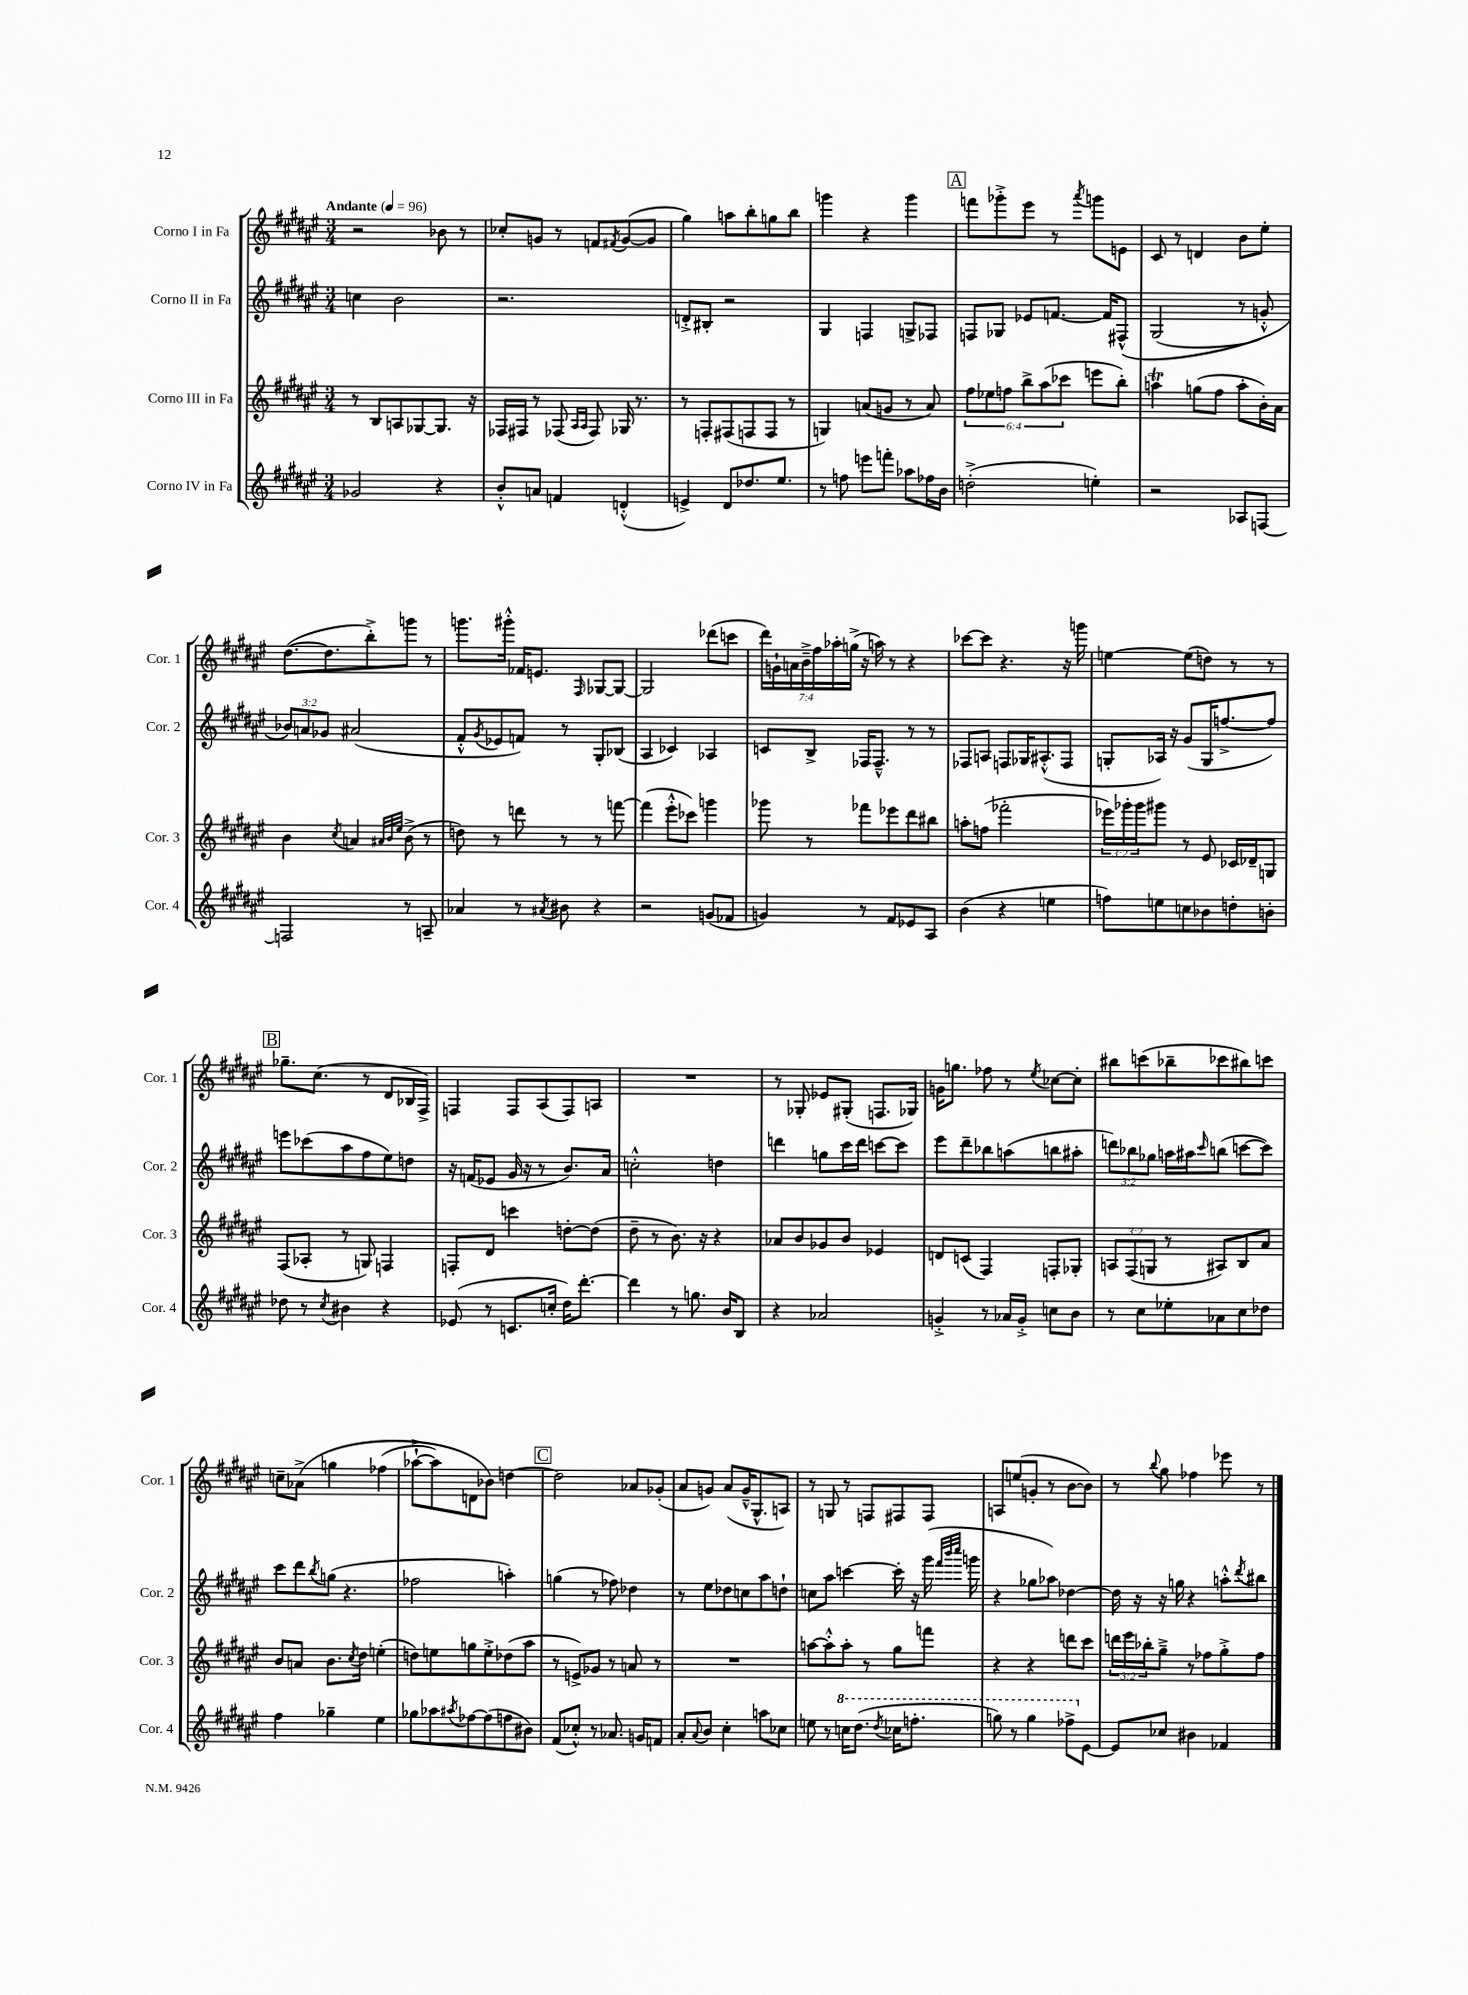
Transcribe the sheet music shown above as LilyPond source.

<<
\new StaffGroup <<
\new Staff = "s0" \with { instrumentName = "Corno I in Fa" shortInstrumentName = "Cor. 1" } {
    \clef treble \key fis \major \numericTimeSignature \time 3/4 \override Staff.TupletNumber.text = #tuplet-number::calc-fraction-text \tempo "Andante" 4 = 96
    r2 bes'8 r8 |
    ces''8-. g'8 r8 f'8 \acciaccatura { fis'8 } g'8~( g'8 |
    gis''4) a''8 b''8-. g''8 b''8 |
    g'''4 r4 g'''4 |
    \mark \markup { \box "A" } f'''8 ges'''8-.-> eis'''8 r8 \acciaccatura { ais'''8 } g'''8 e'8 |
    cis'8 r8 d'4 b'8 eis''8-. |
    dis''8.~( dis''8. b''8-.->) g'''8 r8 |
    g'''8. gis'''16-.-^ fes'16 e'8. \grace { fis16 } ges8~ ges8~ |
    ges2 des'''8( c'''8 |
    \tuplet 7/4 { dis'''16) g'16-! a'16 b'16---> fis''16 aes''16-. g''16->( } r16 a''16) r8 r4 |
    ces'''8~ ces'''8 r4. r16 g'''16 |
    e''4~ e''8( d''8) r8 r8 |
    \mark \markup { \box "B" } ges''8.-- cis''8.( r8 dis'8 bes16 fis16->) |
    f4 f8 ais8( f8) a8 |
    R2. |
    r8 ges8-. ees'8 gis8-.( f8. ges16) |
    g'16 g''8. fes''8 r8 \acciaccatura { eis''8 } ces''8~ ces''8-. |
    bis''8 c'''8( bes''8-- ces'''8 bis''8) c'''8 |
    c''8-- aes'8->\( g''4 fes''4( |
    aes''8~-!-> aes''8) d'8 bes'8\) d''4~ |
    \mark \markup { \box "C" } d''2 aes'8 ges'8-.( |
    ais'8 g'8) ais'8( g'16---^ gis8.-^ a8) |
    r8 g8 r8 f8 fis8 fis8 |
    a8 e''8( g'8-. r8 b'8~ b'8) |
    r8 \appoggiatura { b''8 } gis''8 fes''4 ees'''8 r8 \bar "|." |
}
\new Staff = "s1" \with { instrumentName = "Corno II in Fa" shortInstrumentName = "Cor. 2" } {
    \clef treble \key fis \major \numericTimeSignature \time 3/4 \override Staff.TupletNumber.text = #tuplet-number::calc-fraction-text
    c''4 b'2 |
    r2. |
    d'8-.-> bis8-. r2 |
    gis4 f4 g8-> fes8 |
    \mark \markup { \box "A" } f8 ges8 ees'8 f'8.~ f'16 fis8-^\( |
    gis2( r8 g'8-.-^) |
    \tuplet 3/2 { bes'8\) a'8 ges'8 } ais'2( |
    fis'8-.-^ \acciaccatura { gis'8 } ees'8 f'8) r8 gis8-. bes8( |
    ais4 ces'4) aes4 |
    c'8 b8-> fes16 fes8.---^ r8 r8 |
    fes8 a8 f8 ges16 ais8.-.-^( f8 |
    g8-. aes16) r16 gis'8( g16 f''8.~-> f''8) |
    \mark \markup { \box "B" } e'''8 ces'''8( ais''8 fis''8 eis''8) d''8 |
    r16 f'16( ees'8 gis'16 r16 r8 b'8.) ais'16 |
    c''2-.-^ d''4 |
    d'''4 g''8 cis'''16 d'''16 c'''8~ c'''8 |
    eis'''8 dis'''8-- bes''8 a''8( b''8 ais''8-. |
    \tuplet 3/2 { d'''8) bes''8 ges''8 } a''16 ais''16 \grace { cis'''16 } b''8( c'''8~ c'''8) |
    cis'''8 dis'''8 \acciaccatura { b''8 } g''8( r4. |
    fes''2 a''4-.) |
    \mark \markup { \box "C" } g''4( r8 fes''8) des''4 |
    r8 eis''8 des''8 c''8 ais''8 d''8-! |
    c''8 ais''8 c'''4~ c'''16-. r16 gis'''16( \grace { fis'''32 b'''32 cis''''32 } g'''16 |
    r4 ges''8 aes''8) des''4~ |
    des''16 r16 r16 g''16 r4 a''8-.-^ \acciaccatura { dis'''8 } bis''8 \bar "|." |
}
\new Staff = "s2" \with { instrumentName = "Corno III in Fa" shortInstrumentName = "Cor. 3" } {
    \clef treble \key fis \major \numericTimeSignature \time 3/4 \override Staff.TupletNumber.text = #tuplet-number::calc-fraction-text
    r8 b8 a8 ges8~ ges8. r16 |
    fes16 fis16 r8 fes8( \grace { ais16 ais16 } fes8) ges16 r8. |
    r8 f8-. fis8( f8 f8 r8 |
    g4) a'8( g'8 r8 a'8) |
    \mark \markup { \box "A" } \tuplet 6/4 { fis''8 ees''8 f''8 b''8-> ais''8( ces'''8 } e'''8 b''8-.) |
    a''4\trill g''8( fis''8 a''8-. b'16-.) ais'16 |
    b'4 \acciaccatura { cis''8 } a'4 \grace { ais'32 b'32 eis''32 } b'8->( r8 |
    d''8) r8 d'''8 r8 r8 f'''8~ |
    f'''4( eis'''8-.-^ ces'''8) g'''4 |
    ges'''8 r8 fes'''8 ees'''8 dis'''8 bis''8 |
    a''8-. f''8( fes'''2-. |
    \tuplet 3/2 { ees'''16) ges'''16-. ges'''16 } gis'''8 r8 eis'8 ces'16 des'16-- g8 |
    \mark \markup { \box "B" } fis8( aes8-. r8 g8) f4 |
    f8-. dis'8 c'''4 d''8~-. d''8( |
    dis''8-- r8 b'8.) r16 r4 |
    aes'8 b'8 ges'8 b'8 ees'4 |
    d'8 c'8( fis4) f8-. ges8-. |
    \tuplet 3/2 { a8 fis8( g8 } r8 ais8) b8 ais'8 |
    b'8 a'8 b'8. \acciaccatura { cis''8 } dis''16 e''4-.( |
    d''8) e''8 g''8 e''8-.-> des''8( ais''8 |
    \mark \markup { \box "C" } r8 e'8->) ges'8 r8 a'8 r8 |
    R2. |
    a''8~ a''8-.-^ a''8-. r8 gis''8 f'''8 |
    r4 r4 d'''8 cis'''8 |
    \tuplet 3/2 { d'''16 eis'''16 bes''16-. } gis''8---> r8 fes''8 gis''8-.-> fes''8 \bar "|." |
}
\new Staff = "s3" \with { instrumentName = "Corno IV in Fa" shortInstrumentName = "Cor. 4" } {
    \clef treble \key fis \major \numericTimeSignature \time 3/4
    ges'2 r4 |
    b'8-.-^ a'8 f'4 d'4-.-^( |
    e'4->) dis'8 des''8. eis''8. |
    r8 f''8 e'''8 f'''8-. aes''8 fes''16 b'16 |
    \mark \markup { \box "A" } d''2-.->( e''4-.) |
    r2 aes8 f8~ |
    f2 r8 a8-- |
    aes'4 r8 \acciaccatura { ais'8 } bis'8 r4 |
    r2 g'8( fes'8 |
    g'4) r8 fis'8 ees'8 ais8 |
    b'4( r4 e''4 |
    f''8) e''8 c''8 bes'8 d''8-. b'8-. |
    \mark \markup { \box "B" } des''8 r8 \acciaccatura { cis''8 } bis'4 r4 |
    ees'8( r8 c'8. c''16-. dis''16) dis'''8.~-. |
    dis'''4 r8 g''8. b'16 b8 |
    r4 aes'2 |
    g'4-.-> r8 aes'16 g'16-.-> c''8 b'8 |
    r8 cis''8 ees''8-. aes'8 cis''8 des''8 |
    fis''4 ges''4-- eis''4 |
    ges''8 aes''8 \acciaccatura { ais''8 } fes''8~ fes''8( f''8 bis'8) |
    \mark \markup { \box "C" } fis'8( ces''8-.-^) r8 aes'8. g'16 f'8 |
    ais'8-. \appoggiatura { ais'8 } b'8 cis''4-. a''8 ces''8 |
    e''8 r8 \ottava #1 c'''16 dis'''8.( \acciaccatura { dis'''8 } ces'''16 f'''8.-. |
    g'''8) r8 g'''4 fes'''8-> \ottava #0 eis'8~ |
    eis'8 ces''8 bis'4 fes'4 \bar "|." |
}
>>
>>
\layout { \context { \Score \remove "Bar_number_engraver" } }
